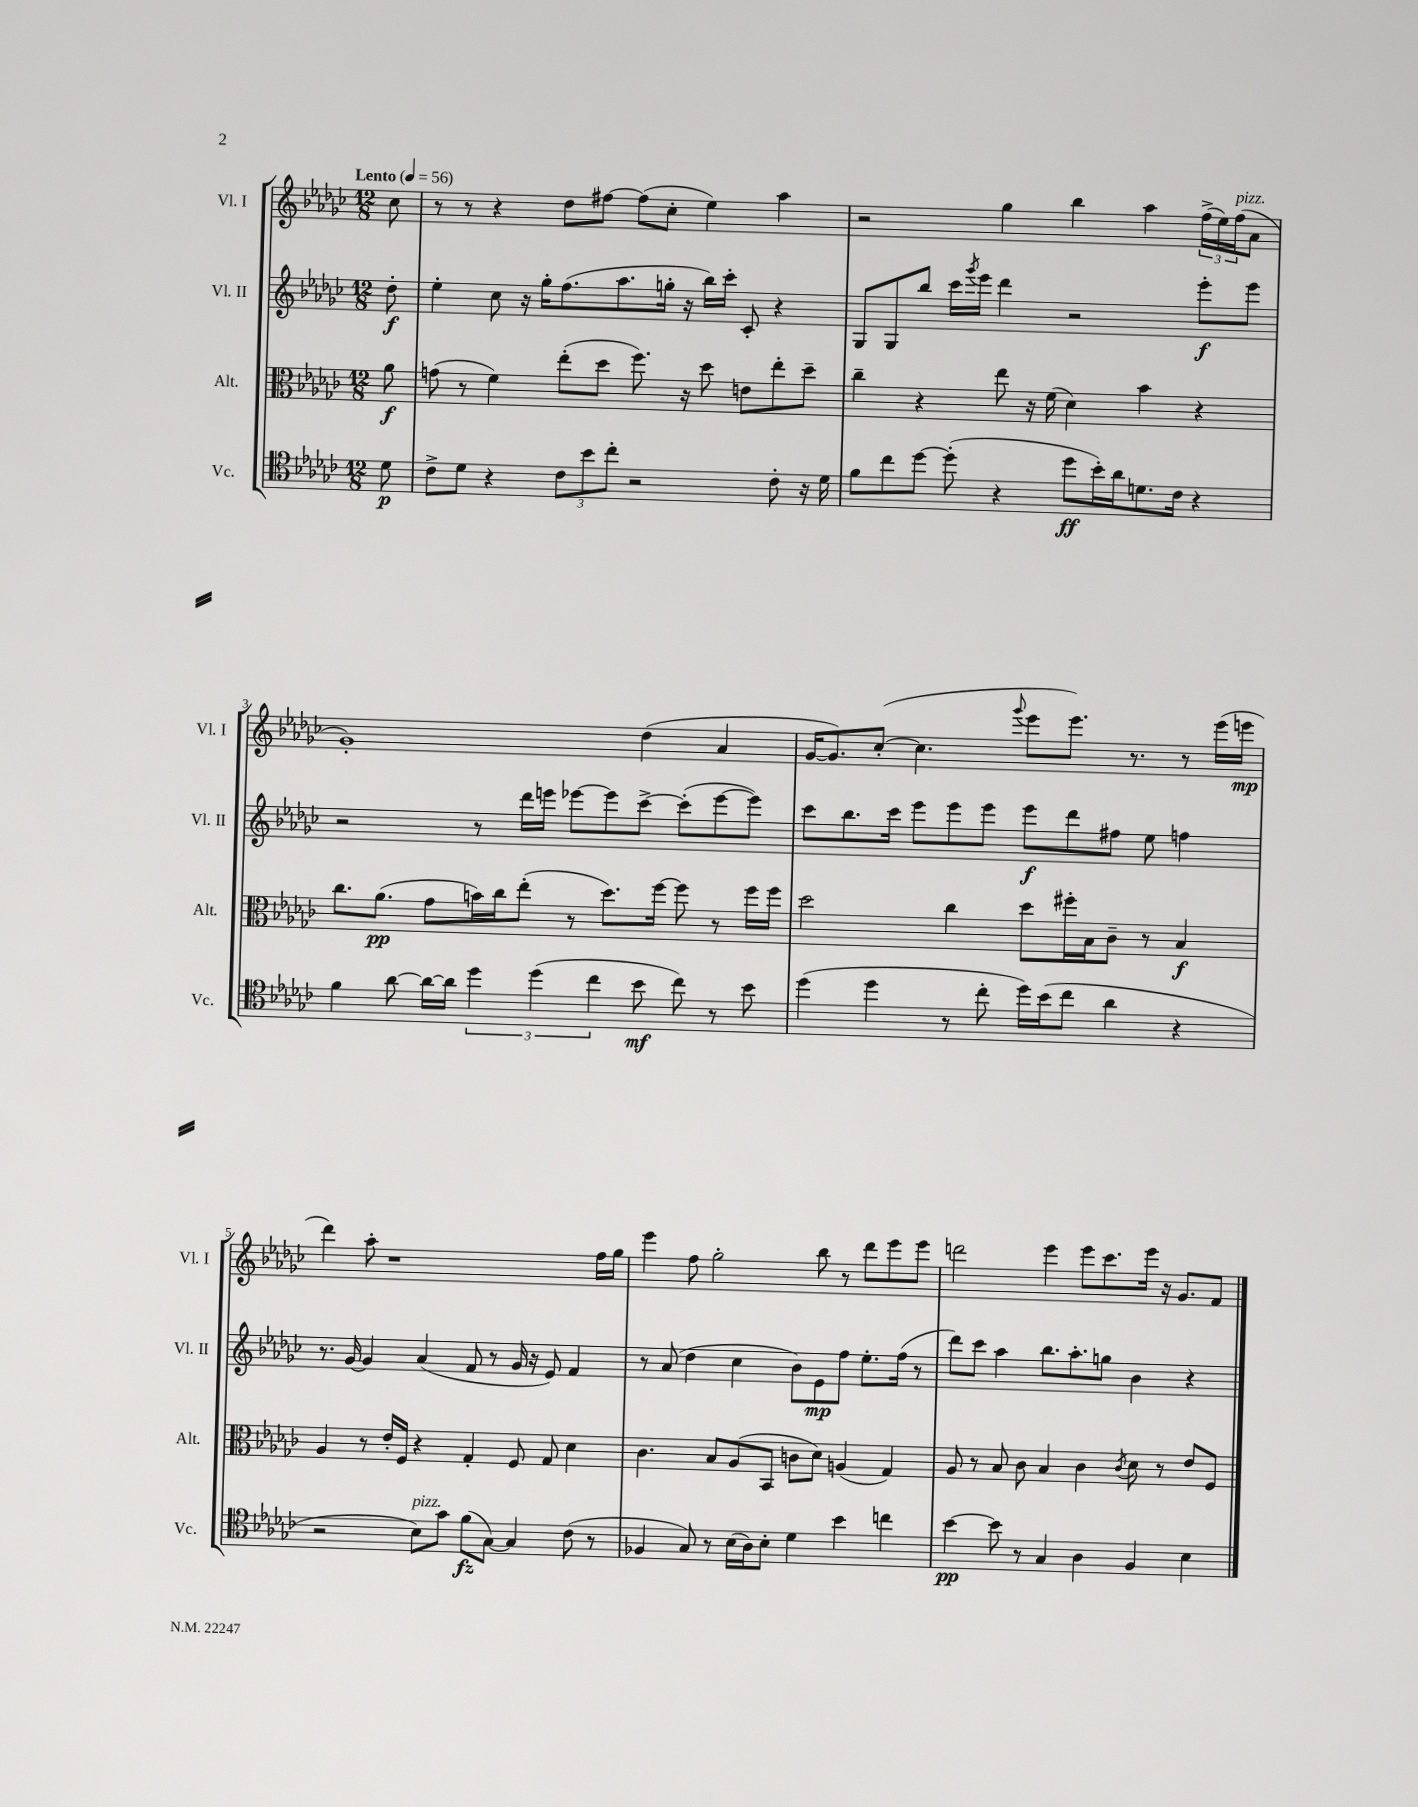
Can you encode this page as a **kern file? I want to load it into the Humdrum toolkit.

**kern	**kern	**kern	**kern
*staff4	*staff3	*staff2	*staff1
*clefC4	*clefC3	*clefG2	*clefG2
*k[b-e-a-d-g-c-]	*k[b-e-a-d-g-c-]	*k[b-e-a-d-g-c-]	*k[b-e-a-d-g-c-]
*M12/8	*M12/8	*M12/8	*M12/8
*MM56	*MM56	*MM56	*MM56
8d-	8a-	8dd-'	8cc-
=	=	=	=
8c-^	(8g	4ee-'	8r
8d-	8r	.	8r
4r	4f)	8cc-	4r
.	.	16r	.
.	.	16gg-'	.
12c-	(8ee-'	(8.ff	8dd-
12b-	.	.	.
.	8dd-	.	[8ff#
12cc-'	.	.	.
.	.	8.aa-	.
2r	8.ff)	.	(8ff#]
.	.	16gg'	8cc-'
.	16r	16r	.
.	8dd-	16bb-)	4ee-)
.	.	16ccc-'	.
.	8e	8c-'	.
8c-'	8ee-'	4r	4aa-
16r	8dd-~	.	.
16d-	.	.	.
=	=	=	=
8f	4cc-~	8G-	2r
8cc-	.	8G-	.
[8dd-	4r	8bb-	.
(8dd-']	.	16ccc-	.
.	.	8qggg-	.
.	.	16eee-	.
4r	8ee-	4ddd-	4gg-
.	16r	.	.
.	(16f	.	.
8dd-	4d-)	2r	4bb-
16b-')	.	.	.
16a-	.	.	.
8.d	4b-	.	4aa-
16c-	.	.	.
4r	4r	8eee-'	(24ff^
.	.	.	24ee-)
.	.	.	(24ff
.	.	8eee-	8a-
=	=	=	=
4f	8.cc-	2r	1g-')
.	(8.a-	.	.
[8a-	.	.	.
16a-_	8g-	.	.
16a-]	.	.	.
6dd-	16b)	8r	.
.	16cc-	.	.
.	(8ee-'	16ddd-	.
(6dd-	.	.	.
.	.	16eee	.
.	8r	[8eee-	.
6cc-	.	.	.
.	8.dd-)	8eee-]	.
8b-	.	[8ccc-^	(4dd-
.	[16ff	.	.
8cc-)	8ff]	(8ccc-']	.
8r	8r	[8eee-	4a-
8b-	16ff	8eee-])	.
.	16ff	.	.
=	=	=	=
(4dd-	2dd-	8ccc-	[16g-
.	.	.	8.g-])
.	.	8.bb-	.
4dd-	.	.	([8cc-'
.	.	16ccc-	.
.	.	8eee-	4.cc-]
8r	4cc-	8eee-	.
8cc-'	.	8eee-	.
.	.	.	8qqggg-
16dd-)	8dd-	8eee-	8eee-
(16b-	.	.	.
8cc-	16ff#'	8ddd-	8.eee-)
.	16B-	.	.
4a-	8c-~	8ff#	.
.	.	.	8.r
.	8r	8ee-	.
4r	4B-	4ff	8r
.	.	.	(16eee-
.	.	.	16eee
=	=	=	=
2r	4A-	8.r	4ddd-)
.	.	[16g-	.
.	8r	4g-]	8aa-'
.	16e-'	.	1r
.	16F	.	.
8B-)	4r	(4a-	.
8g-	.	.	.
(8f	4G-'	8f	.
[8G-)	.	8r	.
4G-]	8F	16g-	.
.	.	16r	.
.	8G-	8e-)	.
(8c-	4d-	4f	.
8r	.	.	16ff
.	.	.	16gg-
=	=	=	=
4F-	4.c-	8r	4eee-
.	.	(8a-	.
8G-)	.	4dd-	8ff
8r	8B-	.	2gg-'
(16B-	(8A-	4cc-	.
16A-)	.	.	.
8B-'	8BB-	.	.
4d-	8c	8b-)	.
.	8d-)	8e-	8bb-
4b-	(4A	8ff	8r
.	.	8.ee-'	8ddd-
4cc	4G-)	.	8eee-
.	.	(16ff	.
.	.	8r	8eee-
=	=	=	=
[4b-	8A-	8ddd-)	2ddd
.	8r	8ccc-	.
8b-]	8B-	4aa-	.
8r	8c-	.	.
4G-	4B-	8.bb-	4eee-
.	.	8.aa-'	.
4A-	4c-	.	8eee-
.	.	8gg	8.ccc-
.	8qc-	.	.
4F	8d-	4b-	.
.	.	.	16eee-
.	8r	.	16r
.	.	.	8.g-
4B-	8e-	4r	.
.	8F	.	8f
==	==	==	==
*-	*-	*-	*-
